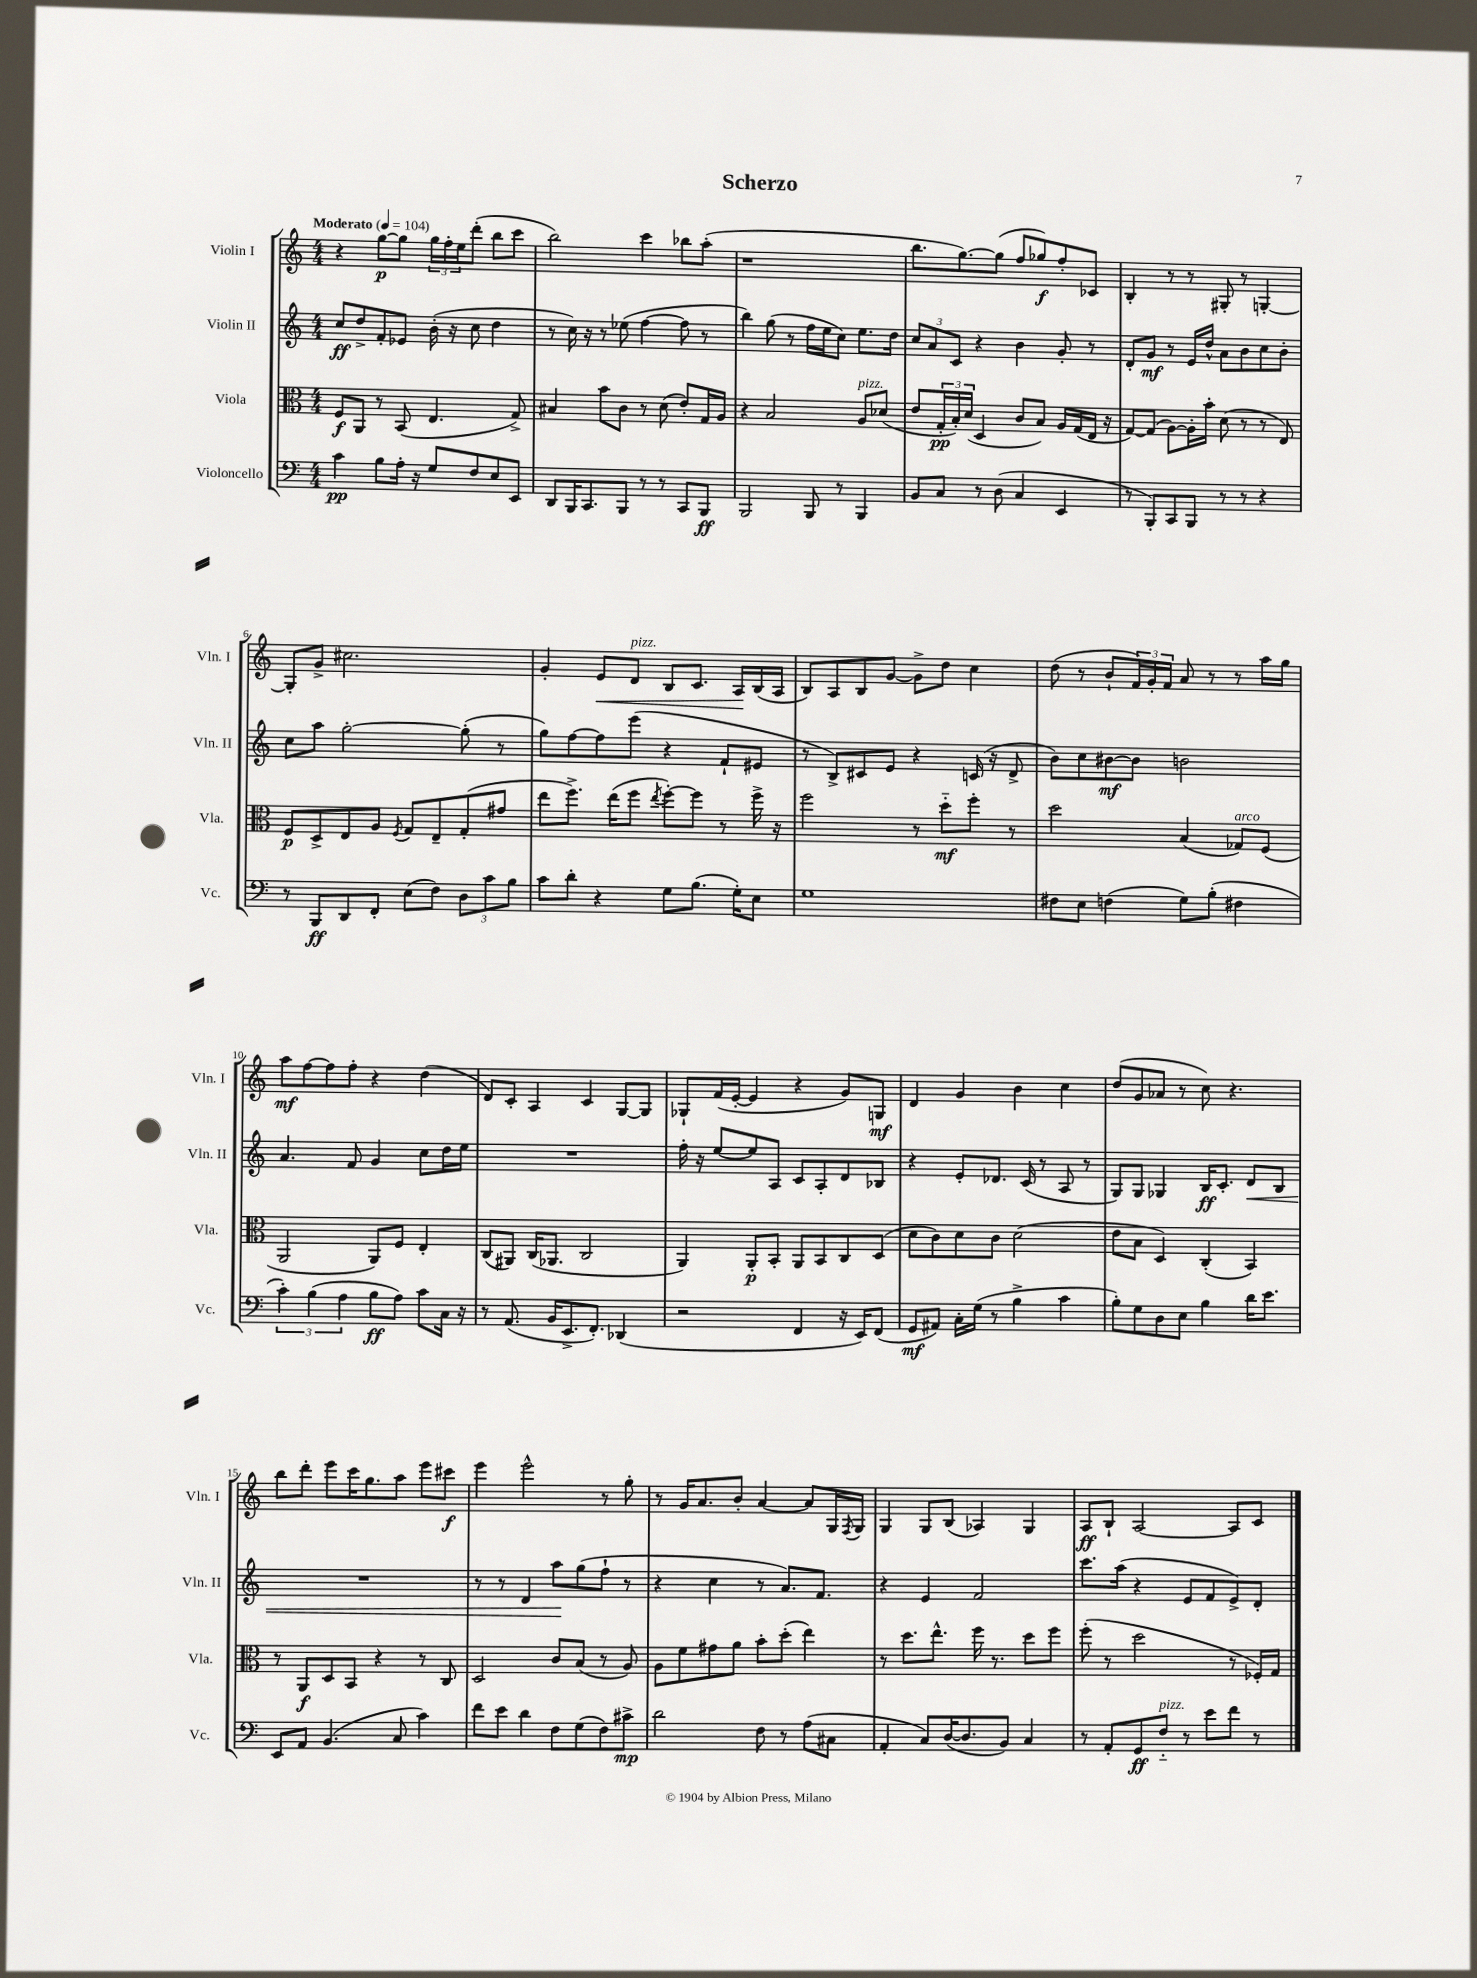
\header { title = "Scherzo" }
<<
\new StaffGroup <<
\new Staff = "s0" \with { instrumentName = "Violin I" shortInstrumentName = "Vln. I" } {
    \clef treble \key c \major \numericTimeSignature \time 4/4 \tempo "Moderato" 4 = 104
    r4 g''8~\p g''8 \tuplet 3/2 { g''16 f''16-. e''16 } d'''8-.( b''8 c'''8 |
    b''2) c'''4 bes''8 a''8-.( |
    r1 |
    b''8. g''8.~) g''8( f''8 ges''8\f) f''8-. ces'8 |
    b4-. r8 r8 gis8-. r8 g4~-. |
    g8-. g'8-> cis''2. |
    g'4-. e'8\< d'8^\markup { \italic "pizz." } b8 c'8. a16\! b16( a16 |
    b8) a8 b8 g'8~ g'8-> d''8 c''4 |
    d''8( r8 b'8-! \tuplet 3/2 { f'16) g'16-. f'16 } a'8 r8 r8 a''16 g''16 |
    a''8\mf f''8~ f''8 f''8-. r4 d''4( |
    d'8) c'8-. a4 c'4 g8~ g8 |
    ges8-! f'16( e'16~-. e'4 r4 g'8) g8\mf |
    d'4 g'4 b'4 c''4 |
    d''8( g'8 aes'8 r8 c''8) r4. |
    b''8 d'''8-. e'''8 c'''16 g''8. a''8 e'''8 cis'''8\f |
    e'''4 e'''2-^ r8 g''8-. |
    r8 g'16 a'8. b'8-. a'4~ a'8 g16 \acciaccatura { f8 } g16 |
    g4 g8 b8( aes4) g4 |
    a8\ff b8-! a2~ a8 c'8 \bar "|." |
}
\new Staff = "s1" \with { instrumentName = "Violin II" shortInstrumentName = "Vln. II" } {
    \clef treble \key c \major \numericTimeSignature \time 4/4
    c''8\ff d''8-> f'8-. ees'8 b'16-.( r16 c''8 d''4 |
    r8 c''16) r16 r8 ees''8( f''4~ f''8 r8 |
    b''4) g''8( r8 f''16 e''16 c''8) e''8. d''16 |
    \tuplet 3/2 { c''8 a'8 c'8 } r4 b'4 g'8-. r8 |
    d'8-. g'8\mf r8 e'16 d''16-^ a'8 b'8 c''8 b'8-. |
    c''8 a''8 g''2~-. g''8-.( r8 |
    g''8) f''8~ f''8 e'''8( r4 f'8-! eis'8 |
    r8 b8->) cis'8 e'8 r4 c'16( r16 d'8-> |
    b'8) c''8 bis'8~\mf bis'8 b'2 |
    a'4. f'8 g'4 c''8 d''16 e''16 |
    R1 |
    f''16-. r16 e''8~ e''8 a8 c'8 a8-. d'8 bes8 |
    r4 e'8-. des'8. c'16( r8 a8 r8 |
    g8) g8 ges4 b16\ff c'8.-. d'8\< b8 |
    R1 |
    r8 r8 d'4 a''8\! g''8( f''8-! r8 |
    r4 c''4 r8 a'8.) f'8. |
    r4 e'4 f'2 |
    c'''8. a''16( r4 e'8 f'8 e'8->) d'8-. \bar "|." |
}
\new Staff = "s2" \with { instrumentName = "Viola" shortInstrumentName = "Vla." } {
    \clef alto \key c \major \numericTimeSignature \time 4/4
    f8\f a,8 r8 b,8( e4. g8->) |
    bis4 b'8 c'8 r8 d'8( e'8-.) g16 a16 |
    r4 b2 a8^\markup { \italic "pizz." } des'8( |
    e'8 \tuplet 3/2 { g16-.\pp b16-.) d'16( } d4 c'8 b8) a16 g16( e16 r16 |
    g8~) g8( a8~) a16-. b'16-. d'8( r8 r8 e8) |
    f8\p d8-> e8 a8 \acciaccatura { f8 } g8 e8-- g8-.( gis'8 |
    e''8 f''8.->) e''16( f''8 \acciaccatura { e''8 } f''8~-.) f''8 r8 f''16-> r16 |
    f''2 r8 d''8-_\mf f''8-. r8 |
    d''2 b4( ges8^\markup { \italic "arco" }) f8( |
    a,2 a,8) f8 e4-. |
    c8( ais,8) c16( aes,8. c2 |
    a,4) a,8-.\p b,8-. a,8 b,8 c8 d8( |
    d'8 c'8) d'8 c'8 d'2( |
    e'8 b8 d4) c4-.( b,4) |
    r8 a,8\f d8 b,8 r4 r8 c8 |
    d2 c'8 b8( r8 a8) |
    a8 f'8 gis'8 a'8 b'8-. d''8-.( e''4) |
    r8 d''8. e''8.-^ f''16 r8. d''8 f''8 |
    f''8-.( r8 d''2 r8 fes16-.) g16 \bar "|." |
}
\new Staff = "s3" \with { instrumentName = "Violoncello" shortInstrumentName = "Vc." } {
    \clef bass \key c \major \numericTimeSignature \time 4/4
    c'4\pp b8 a16-. r16 g8 f8 e8 e,8 |
    d,8 b,,16 c,8. b,,8 r8 r8 c,8 b,,8\ff |
    b,,2 b,,8 r8 b,,4 |
    b,8 c8 r8 d8( c4 e,4 |
    r8 b,,8-.) c,8 b,,8 r8 r8 r4 |
    r8 b,,8\ff d,8 f,8-. e8( f8) \tuplet 3/2 { d8 c'8 b8 } |
    c'8 d'8-. r4 g8 b8.( g16-.) e8 |
    g1 |
    fis8 e8 f4( g8) b8-.( fis4 |
    \tuplet 3/2 { c'4-.) b4( a4 } b8\ff a8) c'8 c16 r16 |
    r8 a,8.( b,16 e,8.-> f,8.-.) des,4( |
    r2 f,4 r16 e,16) f,8( |
    g,8\mf ais,8) c16-. g16( r8 b4-> c'4 |
    b8-.) g8 d8 e8 b4 d'16 e'8. |
    e,8 a,8 b,4.( c8 c'4) |
    f'8 e'8 d'4 f8 g8( f8) cis'8->\mp |
    d'2 f8 r8 a8( cis8 |
    a,4-. c8) d16~( d8. b,8) c4 |
    r8 a,8-. g,8\ff f8-_^\markup { \italic "pizz." } r8 e'8 f'8 r8 \bar "|." |
}
>>
>>
